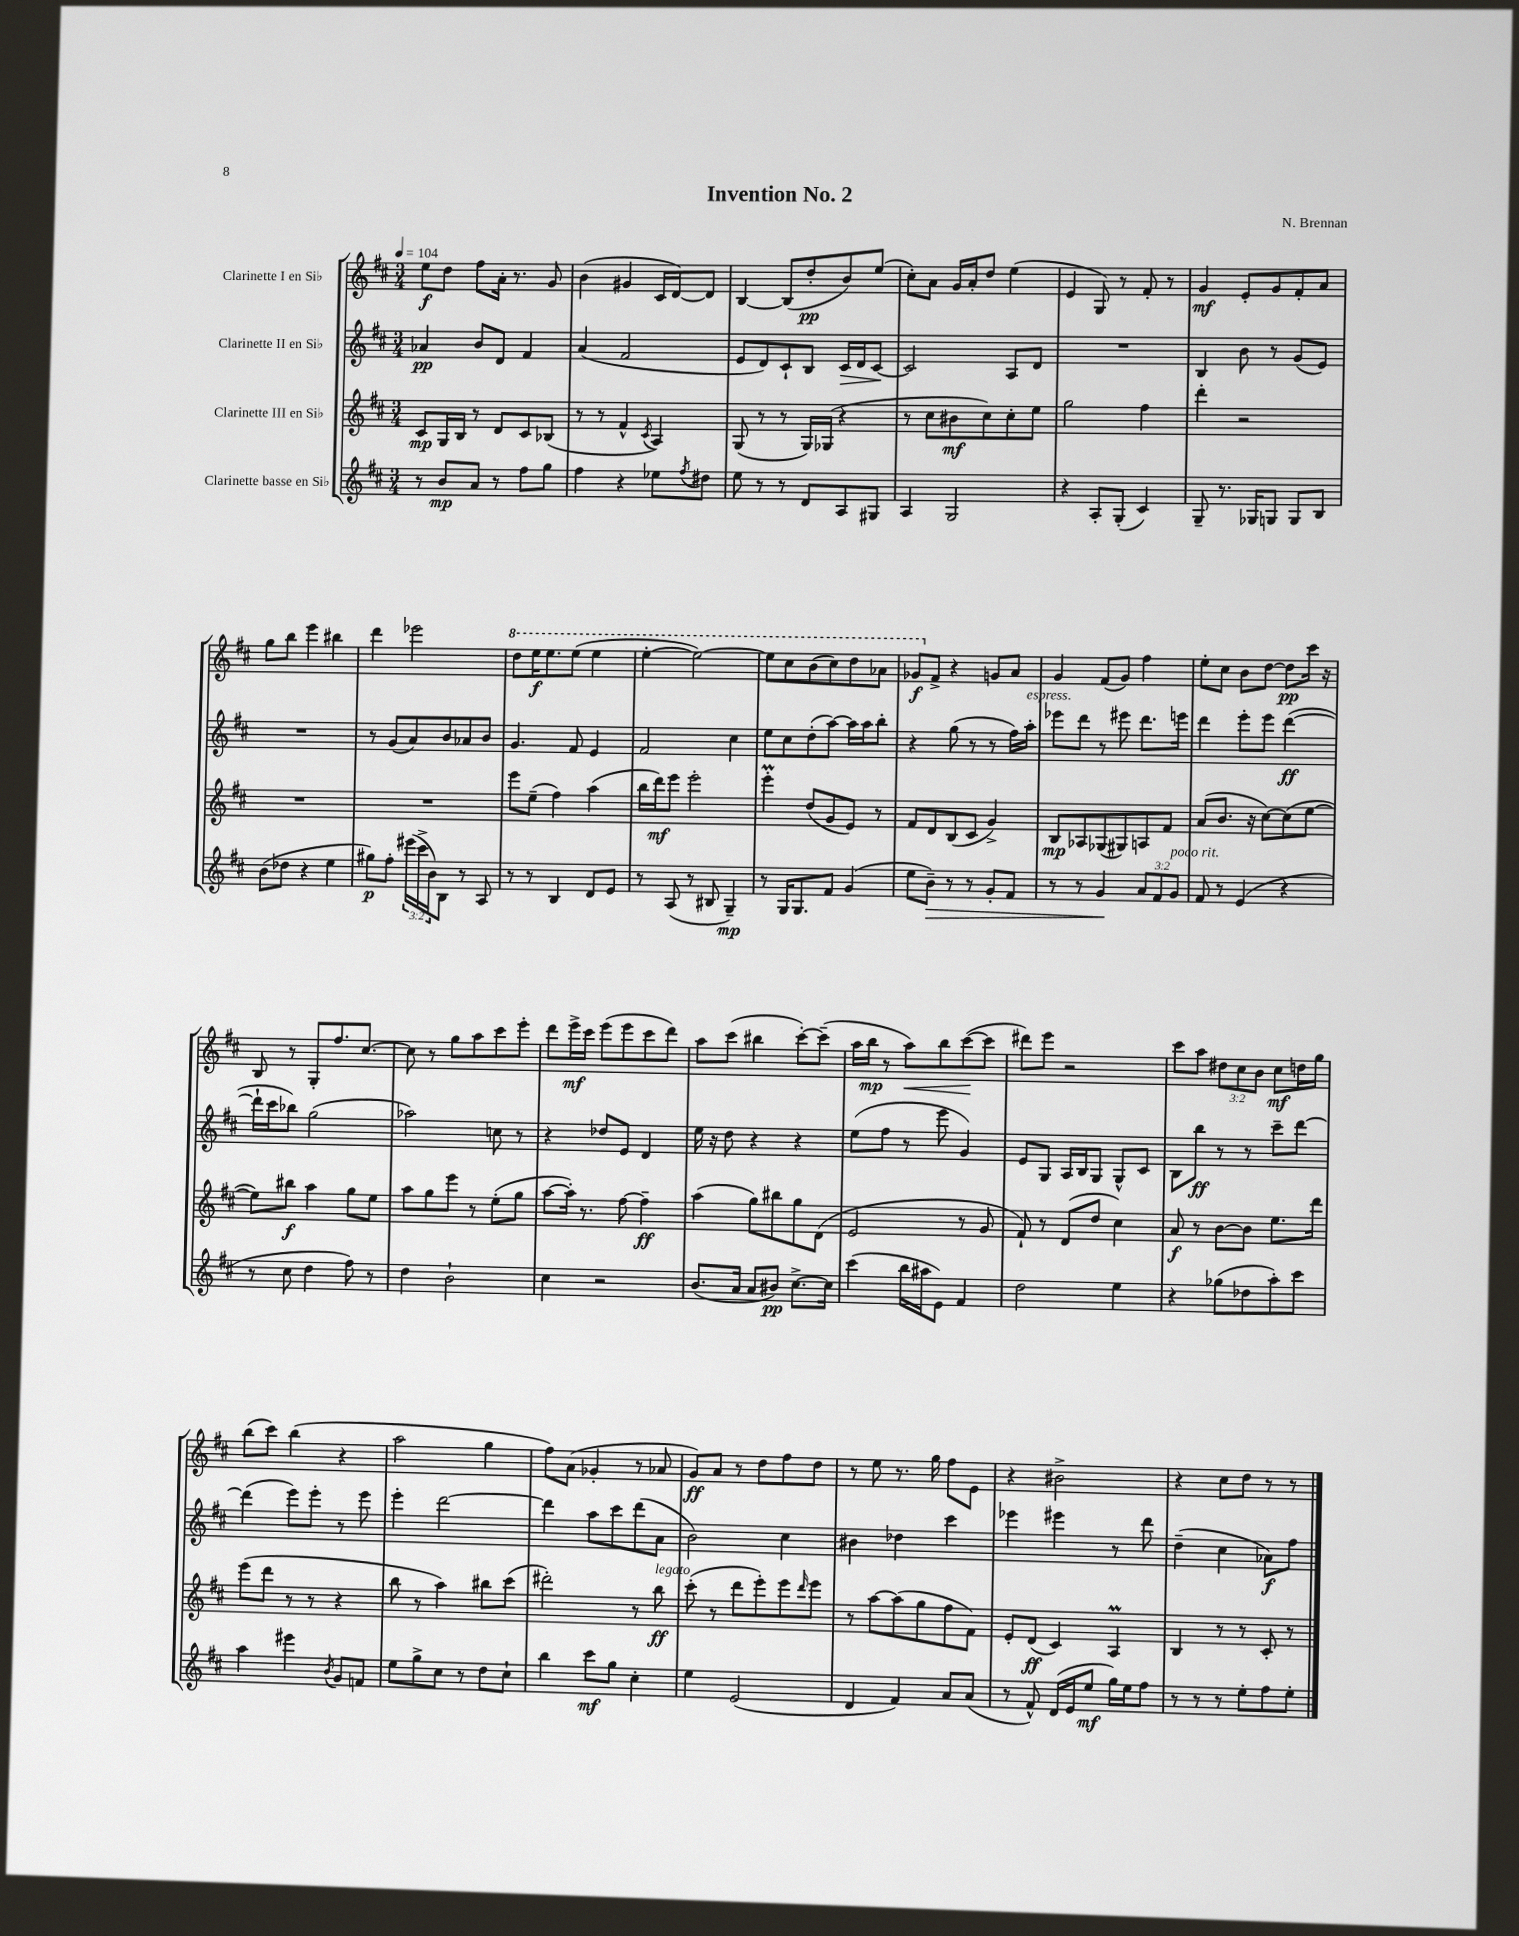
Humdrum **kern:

**kern	**kern	**kern	**kern
*staff4	*staff3	*staff2	*staff1
*clefG2	*clefG2	*clefG2	*clefG2
*k[f#c#]	*k[f#c#]	*k[f#c#]	*k[f#c#]
*M3/4	*M3/4	*M3/4	*M3/4
*MM104	*MM104	*MM104	*MM104
8r	8c#	4a-	8ee
8b	16G	.	8dd
.	16B	.	.
8a	8r	8b	8ff#
8r	8d	8d	16a'
.	.	.	8.r
8ff#	8c#	4f#	.
8gg	(8B-	.	8g
=	=	=	=
4ff#	8r	(4a	(4b
.	8r	.	.
4r	4f#^^	2f#	4g#
.	8qc#	.	.
8ee-	4A)	.	16c#
.	.	.	[16d)
8qff#	.	.	.
8dd#	.	.	8d]
=	=	=	=
8ee	(8G	8e	[4B
8r	8r	8d)	.
8r	8r	8c#`	(8B]
8d	16G)	8B	8dd'
.	(16G-	.	.
8A	4r	16c#	8b)
.	.	16d	.
8G#	.	[8c#	(8ee
=	=	=	=
4A	8r	2c#]	8cc#')
.	8cc#	.	8a
2G	8b#	.	16g
.	.	.	16a'
.	8cc#)	.	8dd
.	8cc#'	8A	(4ee
.	8ee	8d	.
=	=	=	=
4r	2gg	2.r	4e
8A'	.	.	8G)
(8G'	.	.	8r
4c#)	4ff#	.	8f#'
.	.	.	8r
=	=	=	=
8G~	4ddd'	4B	4g
8.r	.	.	.
.	2r	8b	8e'
16G-	.	.	.
8G	.	8r	8g
8G	.	(8g	8f#'
8B	.	8e)	8a
=	=	=	=
(8b	2.r	2.r	8gg
8dd-	.	.	8bb
4r	.	.	4eee
4ee	.	.	4bb#
=	=	=	=
8gg#)	2.r	8r	4ddd
8ff#'	.	(8g	.
(24eee#	.	8a)	2eee-
24ccc#^	.	.	.
24b)	.	.	.
8B	.	8b	.
8r	.	8a-	.
8A	.	8b	.
=	=	=	=
8r	8eee	4.g	8ddd
8r	(8ee~	.	16eee
.	.	.	8.eee
4B	4ff#)	.	.
.	.	8f#	(8eee
8d	(4aa	4e	4eee
8e	.	.	.
=	=	=	=
8r	16bb	2f#	[4eee'
.	16ddd)	.	.
(8A	8eee	.	.
8r	2eee'	.	2eee_)
8B#	.	.	.
4G~)	.	4cc#	.
=	=	=	=
8r	4eee'	8ee	8eee]
16G	.	8cc#	8ccc#
8.G	.	.	.
.	(8dd	(8dd'	(8bb
8f#	8g	[8aa)	8ccc#)
(4g	8e)	16aa]	8ddd
.	.	16aa	.
.	8r	8bb'	8aa-
=	=	=	=
8ee	8f#	4r	8gg-
8b~)	8d	.	8f#^
8r	(8B	(8gg	4r
8r	8c#	8r	.
8g'	4g^)	8r	8g
8f#	.	16ff#)	8a
.	.	16aa'	.
=	=	=	=
8r	8B	8eee-	4g
8r	8A-	8ddd	.
4g	(8G-	8r	(8f#
.	8G#)	8eee#	8g)
12a	8A	8.ddd	4ff#
12f#	.	.	.
.	8f#	.	.
12g	.	.	.
.	.	16eee	.
=	=	=	=
8f#	(8a	4ddd	8ee'
8r	8.b	.	8cc#
(4e	.	8eee'	8b
.	16r	.	.
.	[8cc#)	8eee	[8dd
4r	(8cc#]	([4ddd	8dd]
.	[8ee	.	16ccc#
.	.	.	16r
=	=	=	=
8r	8ee])	16ddd`]	8B
.	.	16ccc#	.
8cc#	8bb#	8bb-)	8r
4dd	4aa	(2gg	8G'
.	.	.	8.ff#
8ff#)	8gg	.	.
.	.	.	[8.cc#
8r	8ee	.	.
=	=	=	=
4dd	8aa	2aa-)	8cc#]
.	8gg	.	8r
2b`	8eee	.	8gg
.	8r	.	8aa
.	(8ee'	8cc	8ccc#
.	8gg	8r	8eee'
=	=	=	=
4cc#	[8aa	4r	8ddd
.	16aa'])	.	16eee^
.	8.r	.	16ccc#
2r	.	8dd-	(8eee
.	[8ff#	8e	8eee
.	4ff#~]	4d	8ccc#
.	.	.	8ddd)
=	=	=	=
(8.b	(4aa	16ee	8aa
.	.	16r	.
.	.	8dd	(8ccc#
16a	.	.	.
8a	8gg)	4r	4bb#
8b#)	8bb#	.	.
[8.cc#^	8gg	4r	[8ccc#')
.	(8d	.	(8ccc#~]
16cc#]	.	.	.
=	=	=	=
(4ccc#	2e	(8ee	16aa
.	.	.	16bb
.	.	8ff#	8r
16bb	.	8r	8aa)
16aa#	.	.	.
8e)	.	8eee	8bb
4f#	8r	4g)	([8ccc#
.	8g	.	8ccc#]
=	=	=	=
2dd	8f#`)	8e	8ddd#)
.	8r	8G	8eee
.	(8d	16A	2r
.	.	16B	.
.	8dd	8G	.
4ee	4cc#)	8G^^	.
.	.	8c#	.
=	=	=	=
4r	8a	8B	8ccc#
.	8r	8bb	8aa
(8gg-	[8b	8r	12dd#
.	.	.	12cc#
8dd-	8b]	8r	.
.	.	.	12b
8aa')	8.ee	8ccc#~	8cc#
8ccc#	.	[8ddd	16dd
.	16ddd	.	16gg
=	=	=	=
4aa	(8eee	(4ddd]	(8bb
.	8ddd	.	8ccc#)
4eee#	8r	8eee)	(4bb
.	8r	8eee'	.
8qb	.	.	.
8g	4r	8r	4r
8f	.	8eee	.
=	=	=	=
8ee	8bb	4eee'	2aa
8gg^	8r	.	.
8cc#	4aa)	[2ddd	.
8r	.	.	.
8dd	8bb#	.	4gg
8cc#`	(8ccc#	.	.
=	=	=	=
4bb	2ddd#')	4ddd]	8ff#)
.	.	.	(8a
8ccc#	.	8aa	4g-'
8gg	.	8ccc#	.
4cc#'	8r	(8ddd	8r
.	8bb	8a	8a-
=	=	=	=
4ee	(8ccc#'	2b)	8g)
.	8r	.	8a
(2e	8ddd	.	8r
.	8eee')	.	8dd
.	8eee	4cc#	8ff#
.	16qqddd	.	.
.	8eee	.	8dd
=	=	=	=
4d	8r	4b#	8r
.	[8aa	.	8ee
4f#)	(8aa]	4dd-	8.r
.	8gg	.	.
.	.	.	16gg
8a	8ff#	4ccc#	8ff#
(8a	8f#)	.	8e
=	=	=	=
8r	8e'	4eee-	4r
8f#^^)	(8d	.	.
(16d	4c#)	4eee#	2b#^
16e	.	.	.
8ee	.	.	.
16gg)	4A	8r	.
16ee	.	.	.
8ff#	.	8ddd	.
=	=	=	=
8r	4B	(4dd~	4r
8r	.	.	.
8r	8r	4cc#	8cc#
8ee'	8r	.	8dd
8ff#	8c#'	8a-)	8r
8ee'	8r	8ff#	8r
==	==	==	==
*-	*-	*-	*-
